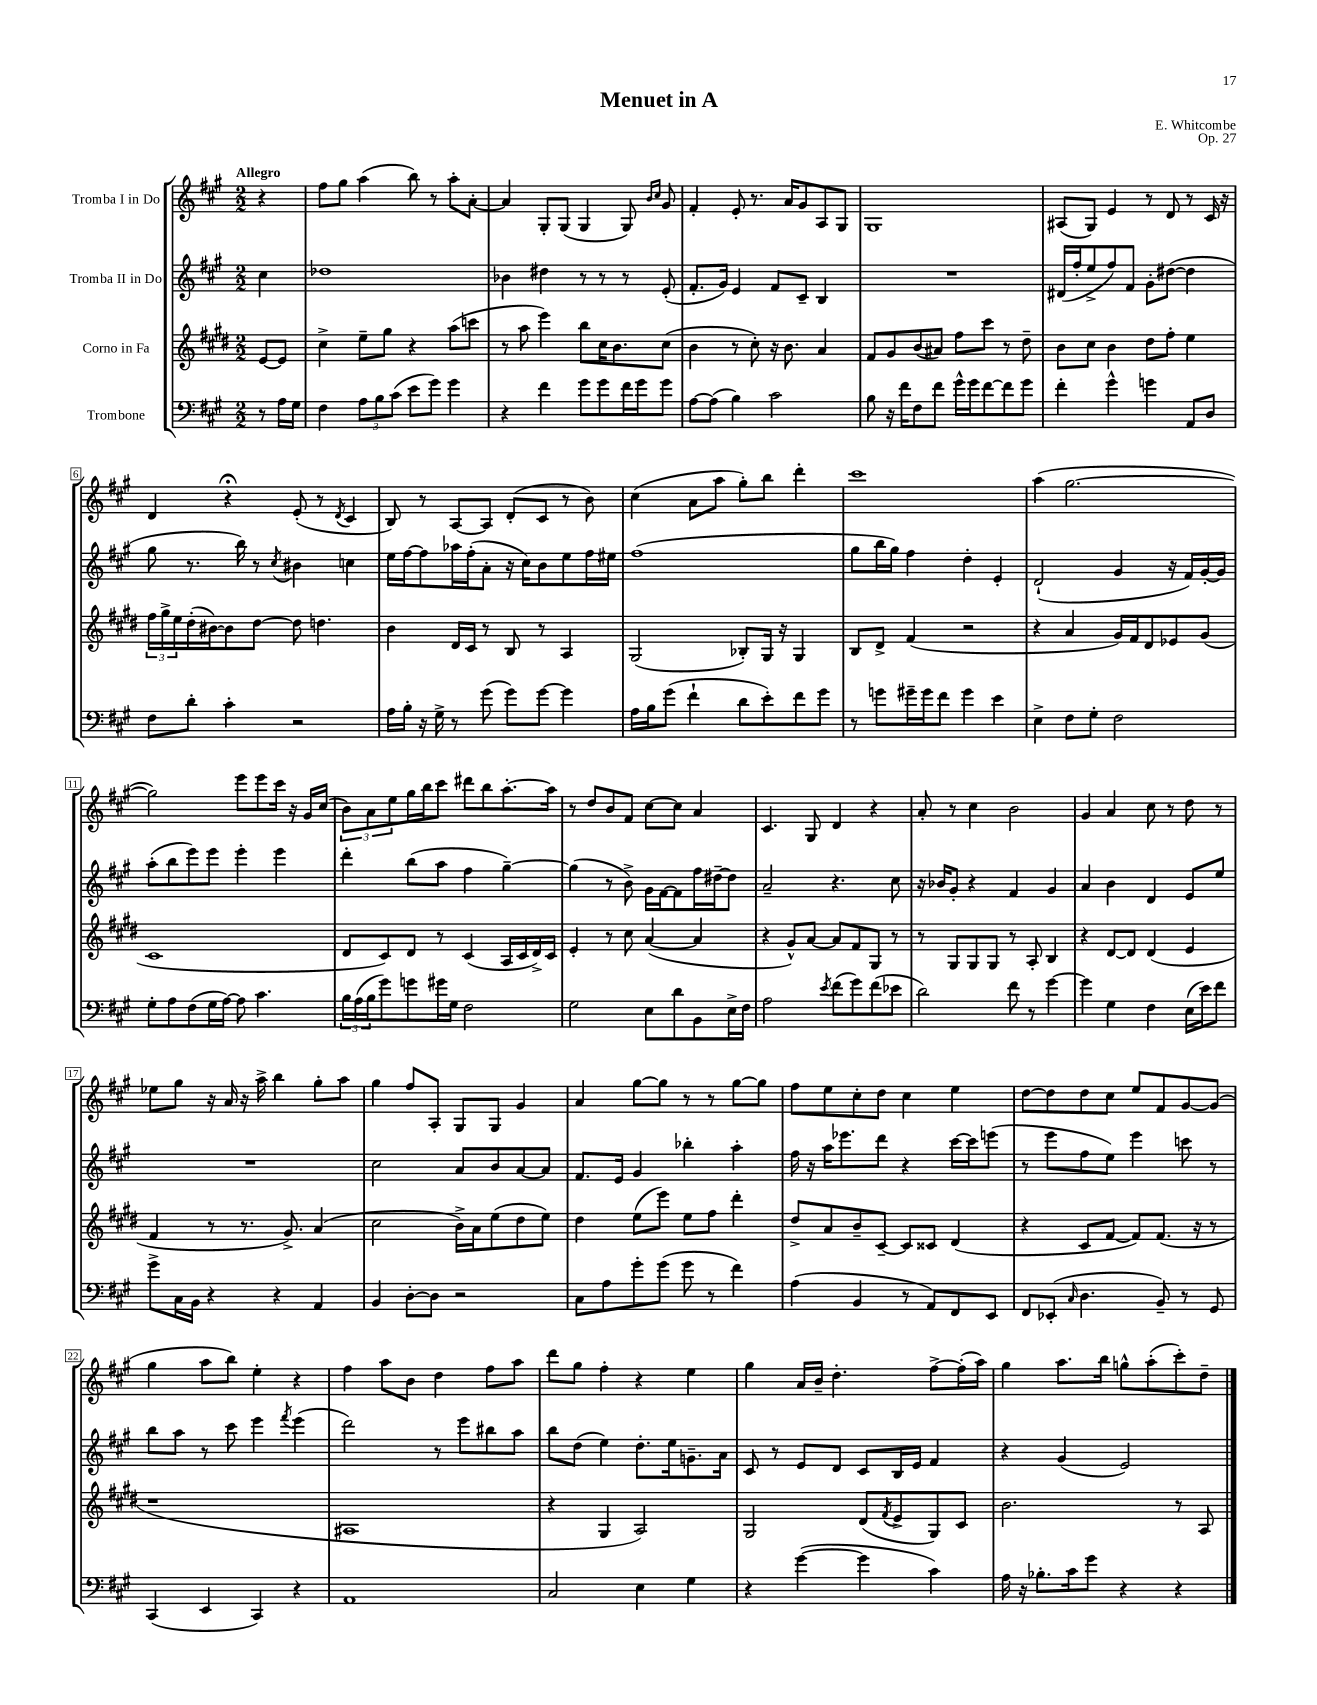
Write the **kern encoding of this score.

**kern	**kern	**kern	**kern
*part4	*part3	*part2	*part1
*staff4	*staff3	*staff2	*staff1
*I"Trombone	*I"Corno in Fa	*I"Tromba II in Do	*I"Tromba I in Do
*clefF4	*clefG2	*clefG2	*clefG2
*k[f#c#g#]	*k[f#c#g#d#]	*k[f#c#g#]	*k[f#c#g#]
*M2/2	*M2/2	*M2/2	*M2/2
=	=	=	=
!	!	!	!LO:TX:a:B:t=Allegro
8r	[8e/L	4cc#\	4r
16A\LL	8e/J]	.	.
16G#\JJ	.	.	.
=1	=1	=1	=1
4F#\	4cc#^\	1dd-X	8ff#\L
.	.	.	8gg#\J
12A\L	8ee~\L	.	(4aa\
12B\	.	.	.
.	8gg#\J	.	.
(12c#\J	.	.	.
8e\L	4r	.	8bb\)
8g#\J)	.	.	8r
4g#\	(8aa\L	.	8aa'\L
.	8cccn\J	.	[8a'\J
=2	=2	=2	=2
4r	8r	4b-X\	4a/]
.	8aa\	.	.
4f#\	4eee\)	4dd#X\	8G#'/L
.	.	.	(8G#/J
8g#\L	8bb\L	8r	4G#/
8g#\	16cc#\K	8r	.
.	8.b\	.	.
16f#\L	.	8r	8G#/)
16g#\J	.	.	.
.	.	.	16qqb/LL
.	.	.	16qqcc#/JJ
8g#\J	(8cc#\J	(8e'/	8g#/
=3	=3	=3	=3
[8A\L	4b\	8.f#'/L	4f#'/
(8A\J]	.	.	.
.	.	16g#/Jk)	.
4B\)	8r	4e/	8e'/
.	8cc#'\)	.	8.r
2c#\	16r	8f#/L	.
.	8.b\	.	16a/KL
.	.	8c#~/J	8g#/
.	4a/	4B/	8A/
.	.	.	8G#/J
=4	=4	=4	=4
8B\	8f#/L	1r	1G#
16r	8g#/	.	.
16f#\KL	.	.	.
8F#\	(8b/	.	.
8f#\J	8a#X/J)	.	.
16g#^^\LL	8ff#\L	.	.
16g#\J	.	.	.
[8f#\	8ccc#\J	.	.
8f#\]	8r	.	.
8g#\J	8dd#~\	.	.
=5	=5	=5	=5
4f#'\	8b\L	(16d#X/LL	(8A#X/L
.	.	16ff#'/J	.
.	8cc#\J	8ee^/	8G#/J)
4g#^^\	4b\	8ff#/)	4e/
.	.	8f#/J	.
4gn\	8dd#\L	8g#'\L	8r
.	8ff#'\J	([8dd#X\J	8d/
8AA/L	4ee\	4dd#\]	8r
8D/J	.	.	16c#/
.	.	.	16r
!!LO:LB:g=z
=6	=6	=6	=6
8F#\L	24ff#\LL	8gg#\	4d/
.	24gg#^\	.	.
.	24ee\	.	.
8d'\J	(16dd#'\	8.r	.
.	[16b#X\J)	.	.
4c#'\	8b#\]	.	4r;<
.	.	16bb\)	.
.	[8dd#\J	8r	.
.	.	8qcc#/	.
2r	8dd#\]	4b#X\	(8e'/
.	4.ddn\	.	8r
.	.	.	8qd/
.	.	4ccn\	4c#/
=7	=7	=7	=7
16A\LL	4b\	16ee\LL	8B/)
16B'\JJ	.	[16ff#\J	.
16r	.	8ff#\]	8r
16G#^\	.	.	.
8r	16d#/LL	16aa-X\L	[8A/L
.	16c#/JJ	(16ff#'\J	.
(8g#\	8r	8a'\J	8A/J]
8g#\L)	8B/	16r	(8d'/L
.	.	16cc#\KL)	.
[8g#\J	8r	8b\	8c#/J
4g#\]	4A/	8ee\	8r
.	.	16ff#\L	8b\)
.	.	16ee#X\JJ	.
=8	=8	=8	=8
16A\LL	(2G#/	(1ff#	(4cc#\
16B\J	.	.	.
(8g#\J	.	.	.
4f#`\	.	.	8a\L
.	.	.	8aa\J
8d\L	8B-X'/L)	.	8gg#'\L)
8e'\)	16G#/Jk	.	8bb\J
.	16r	.	.
8f#\	4G#/	.	4ddd'\
8g#\J	.	.	.
=9	=9	=9	=9
8r	8B/L	8gg#\L	1ccc#
8gn\L	8d#^/J	16bb\L	.
.	.	16gg#\JJ)	.
16g#X~\L	(4f#/	4ff#\	.
16g#\J	.	.	.
8f#\J	.	.	.
4g#\	2r	4dd'\	.
4e\	.	4e'/	.
=10	=10	=10	=10
4E^\	4r	(2d`/	(4aa\
8F#\L	4a/	.	[2.gg#\
8G#'\J	.	.	.
2F#\	16g#/LL)	4g#/	.
.	16f#/J	.	.
.	8d#/	.	.
.	8e-X/	16r	.
.	.	16f#/LL)	.
.	(8g#/J	[16g#'/	.
.	.	16g#/JJ]	.
!!LO:LB:g=z
=11	=11	=11	=11
8G#'\L	1c#	(8aa'\L	2gg#\])
8A\	.	8bb\	.
(8F#\	.	8eee\)	.
16G#\L	.	8eee\J	.
[16A\JJ)	.	.	.
8A\]	.	4eee'\	8eee\L
4.c#\	.	.	8eee\
.	.	4eee\	16ccc#\Jk
.	.	.	16r
.	.	.	16g#/LL
.	.	.	(16cc#/JJ
=12	=12	=12	=12
24B\LL	8d#/L	4ddd'\	12b\L)
(24A\	.	.	.
24B\J	.	.	12a\
8g#\)	8c#/)	.	.
.	.	.	12ee\
8gn\	8d#/J	(8bb\L	16gg#\L
.	.	.	16bb\J
16g#X\L	8r	8aa\J	8ccc#\J
16G#\JJ	.	.	.
2F#\	(4c#/	4ff#\	8ddd#X\L
.	.	.	8bb\
.	16A/LL	[4gg#~\)	[8.aa'\
.	16c#/	.	.
.	16d#^/)	.	.
.	16c#/JJ	.	16aa\Jk]
=13	=13	=13	=13
2G#\	4e'/	(4gg#\]	8r
.	.	.	8dd/L
.	8r	8r	8b/
.	8cc#\	8b^\)	8f#/J
8E\L	([4a/	16g#\LL	[8cc#\L
.	.	[16f#\J	.
8d\	.	8f#\]	8cc#\J]
8BB\	4a/]	16ff#\L	4a/
.	.	[16dd#X~\J	.
16E^\L	.	8dd#\J]	.
16F#\JJ	.	.	.
=14	=14	=14	=14
2A\	4r	2a~/	4.c#/
.	8g#^^/L)	.	.
.	[8a/J	.	8G#/
8qe/	.	.	.
(8f#\L	8a/L]	4.r	4d/
8g#\)	8f#/	.	.
(8f#\	8G#/J	.	4r
8e-X\J	8r	8cc#\	.
=15	=15	=15	=15
2d\)	8r	16r	8a'/
.	.	16b-X/KL	.
.	8G#/L	8g#'/J	8r
.	8G#/	4r	4cc#\
.	8G#/J	.	.
8f#\	8r	4f#/	2b\
8r	8A'/	.	.
[4g#\	4B/	4g#/	.
=16	=16	=16	=16
4g#\]	4r	4a/	4g#/
4G#\	[8d#/L	4b\	4a/
.	8d#/J]	.	.
4F#\	(4d#/	4d/	8cc#\
.	.	.	8r
(16E\LL	4e/	8e/L	8dd\
16e\J)	.	.	.
8f#\J	.	8ee/J	8r
!!LO:LB:g=z
=17	=17	=17	=17
8g#^\L	4f#/	1r	8ee-X\L
16C#\L	.	.	8gg#\J
16BB\JJ	.	.	.
4r	8r	.	16r
.	.	.	16a/
.	8.r	.	16r
.	.	.	16aa^\
4r	.	.	4bb\
.	8.g#^/)	.	.
4AA/	(4a/	.	8gg#'\L
.	.	.	8aa\J
=18	=18	=18	=18
4BB/	2cc#\	2cc#\	4gg#\
[8D'\L	.	.	8ff#/L
8D\J]	.	.	8A'/J
2r	16b^\LL)	8a/L	8G#/L
.	16a\J	.	.
.	(8ee\	8b/	8G#/J
.	8dd#\	[8a/	4g#/
.	8ee\J)	8a/J]	.
=19	=19	=19	=19
8C#\L	4dd#\	8.f#/L	4a/
8A\	.	.	.
.	.	16e/Jk	.
8g#'\	(8ee\L	4g#/	[8gg#\L
(8g#\J	8eee\J)	.	8gg#\J]
8g#\	8ee\L	4bb-X'\	8r
8r	8ff#\J	.	8r
4f#\)	4ddd#'\	4aa'\	[8gg#\L
.	.	.	8gg#\J]
=20	=20	=20	=20
(4A\	8dd#^/L	16ff#\	8ff#\L
.	.	16r	.
.	8a/	16aa\KL	8ee\
.	.	8.eee-X\	.
4BB/	8b~/	.	8cc#'\
.	[8c#~/J	8ddd\J	8dd\J
8r	8c#/L]	4r	4cc#\
8AA/L)	8c##X/J	.	.
8FF#/	(4d#/	[16ccc#\LL	4ee\
.	.	16ccc#\J]	.
8EE/J	.	(8eeen\J	.
=21	=21	=21	=21
8FF#/L	4r	8r	[8dd\L
(8EE-X'/J	.	8eee\L	8dd\]
16qqC#/	.	.	.
4.D\	8c#/L	8ff#\	8dd\
.	[8f#/J	8ee\J)	8cc#\J
.	8f#/L])	4eee\	8ee/L
8BB~/)	(8.f#/J	.	8f#/
8r	.	8cccn\	[8g#/
.	16r	.	.
8GG#/	8r	8r	(8g#/J]
!!LO:LB:g=z
=22	=22	=22	=22
(4CC#/	1r	8bb\L	4gg#\
.	.	8aa\J	.
4EE/	.	8r	8aa\L
.	.	8ccc#\	8bb\J)
4CC#/)	.	4eee\	4ee'\
.	.	8qfff#/	.
4r	.	(4eee\	4r
=23	=23	=23	=23
1AA	1A#X	2ddd\)	4ff#\
.	.	.	8aa\L
.	.	.	8b\J
.	.	8r	4dd\
.	.	8eee\L	.
.	.	8bb#X\	8ff#\L
.	.	8aa\J	8aa\J
=24	=24	=24	=24
2C#/	4r	8bb\L	8ddd\L
.	.	(8dd\J	8gg#\J
.	4G#/	4ee\)	4ff#'\
4E\	2A/)	8.dd'\L	4r
.	.	16ee\k	.
4G#\	.	8.gn~\	4ee\
.	.	16a\Jk	.
=25	=25	=25	=25
4r	2G#/	8c#/	4gg#\
.	.	8r	.
([4g#\	.	8e/L	16a/LL
.	.	.	16b~/JJ
.	.	8d/J	4.dd'\
4g#\]	(8d#/L	8c#/L	.
.	8qf#/	.	.
.	8e^/	16B/L	.
.	.	16e/JJ	.
4c#\)	8G#/)	4f#/	[8ff#^\L
.	8c#/J	.	(16ff#'\L]
.	.	.	16aa\JJ)
=26	=26	=26	=26
16A\	2.b\	4r	4gg#\
16r	.	.	.
8.B-X'\L	.	.	.
.	.	(4g#/	8.aa\L
16c#\k	.	.	.
8g#\J	.	.	.
.	.	.	16bb\Jk
4r	.	2e/)	8ggn^^\L
.	.	.	(8aa'\
4r	8r	.	8ccc#'\)
.	8A/	.	8dd~\J
==	==	==	==
*-	*-	*-	*-
